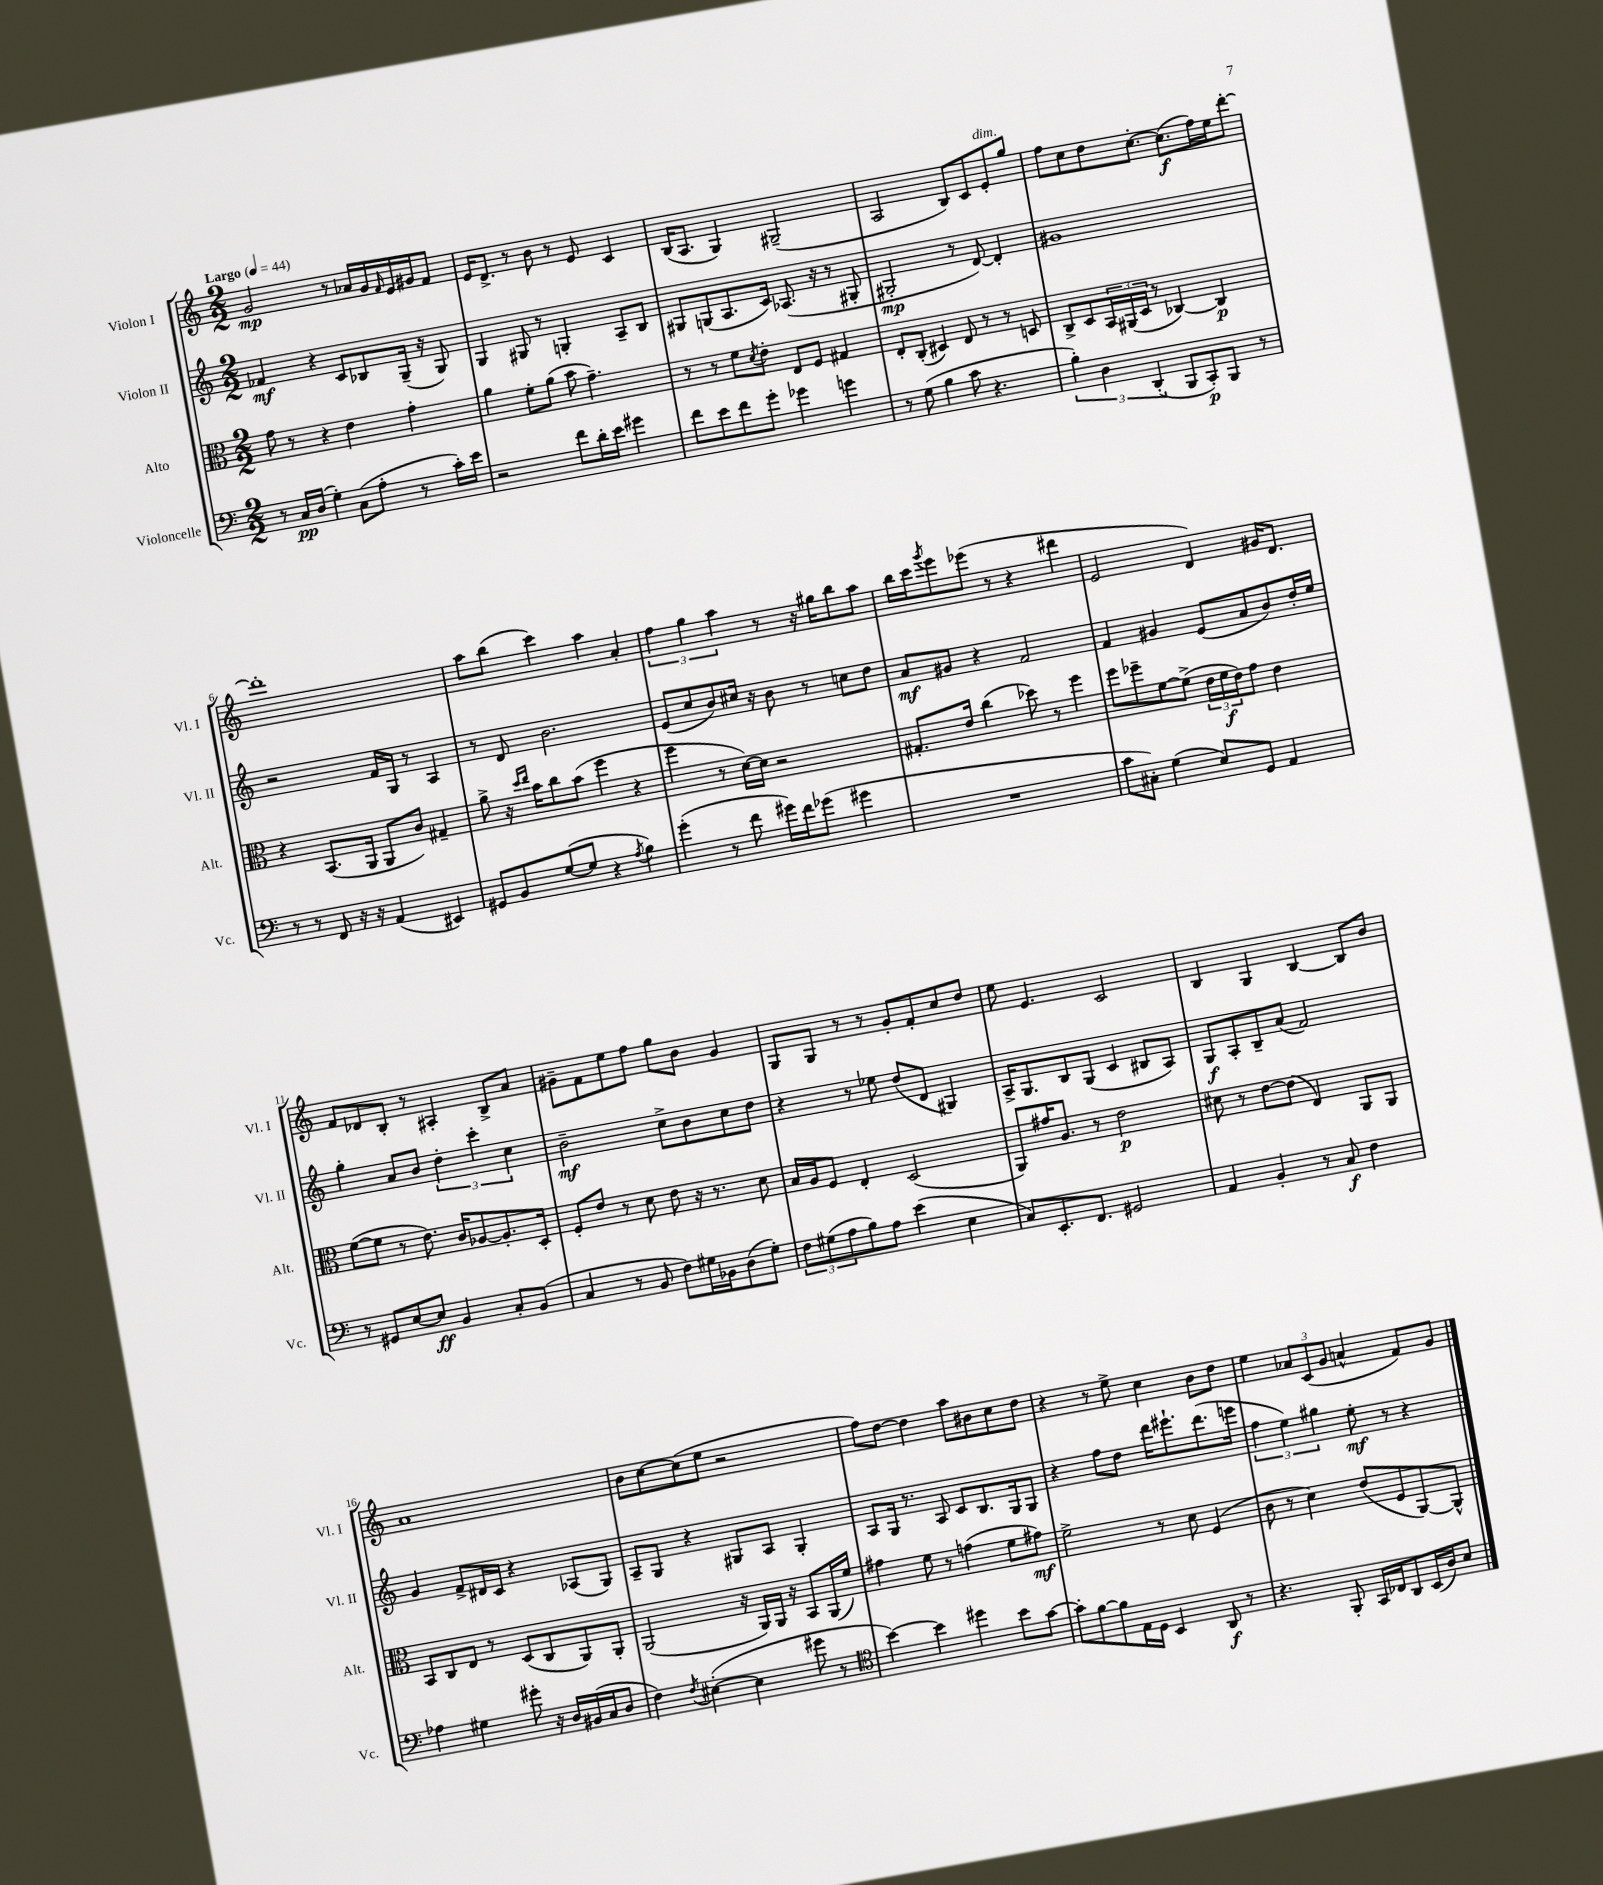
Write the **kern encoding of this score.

**kern	**kern	**kern	**kern
*staff4	*staff3	*staff2	*staff1
*clefF4	*clefC3	*clefG2	*clefG2
*k[]	*k[]	*k[]	*k[]
*M2/2	*M2/2	*M2/2	*M2/2
*MM44	*MM44	*MM44	*MM44
8r	8g	4f-	2g
16C	8r	.	.
(16D	.	.	.
4G')	4r	4r	.
(8C	4e	8c	8r
8A'	.	8B-	16a-
.	.	.	16g
.	.	.	16qqf
8r	4g'	(16G~	16e
.	.	16r	16g#
16c')	.	8G)	8f
16e	.	.	.
=	=	=	=
2r	4a	4G	16e
.	.	.	8.d^
.	8f'	8G#	8r
.	(8a	8r	8b
8f	8b	4G'	8r
16d'	4.g~)	.	8e
16e	.	.	.
4g#	.	8A~	4c
.	.	8B	.
=	=	=	=
8f	8r	8G#	(16B
.	.	.	8.A
8e	8r	(8G	.
8f	8f	8.A	4G)
.	8qd	.	.
8g'	8e'	.	.
.	.	16c)	.
4g-	8E	(8.A-	(2G#~
.	8F	.	.
.	.	16r	.
4g	4G#	8r	.
.	.	8G#'	.
=	=	=	=
8r	8E'	2G#'	2A
(8G	(8C'	.	.
4B	4D#)	.	.
8c	8E	8r	8B)
4.r	8r	[8d)	8c
.	8r	4d']	8e'
.	8D	.	8gg
=	=	=	=
6B')	8C^	1g#	8ff
.	8D	.	8cc
6D	.	.	.
.	24BB	.	8dd
.	(24AA#	.	.
(6DD'	24D	.	.
.	8r	.	[8.cc'
8BBB	[4C-)	.	.
.	.	.	(8.cc]
8CC')	.	.	.
8BBB	4C-]	.	16ff)
.	.	.	16ee
8r	.	.	[8ddd'
=	=	=	=
8r	4r	2r	1ddd']
8r	.	.	.
8FF	(8.BB	.	.
16r	.	.	.
16r	16AA	.	.
(4AA	8AA	16f	.
.	.	16G	.
.	8c)	8r	.
4EE#)	4G#~	4A	.
=	=	=	=
8GG#	8a^	8r	8aa
8BB	16r	8d	(8bb
.	16qqdd	.	.
.	16qqee	.	.
.	16b	.	.
([8G	8cc	2.b	4ccc)
8G]	(8b	.	.
4r	4ff	.	4aa
8qA	.	.	.
4B)	4r	.	4a'
=	=	=	=
(4g'	4ff	(8e	6ff
.	.	8cc	.
.	.	.	6gg
8r	8r	8b)	.
.	.	.	6aa
8f	[16d)	16cc#	.
.	16d]	16r	.
16g#)	2r	8b	8r
16f	.	.	.
(8g-	.	8r	16r
.	.	.	16gg#
4g#	.	8cc	8bb
.	.	8dd	8aa
=	=	=	=
1r	8.G#'	8a	16bb
.	.	.	16ccc
.	.	.	8qggg
.	.	8g#	8eee
.	16e	.	.
.	(4cc	4r	(8eee-
.	.	.	8r
.	8dd-)	2f	4r
.	8r	.	.
.	4ff	.	4ddd#
=	=	=	=
8c	8ff	4f	2e
8C#')	8ff-~	.	.
(4G	[8f	4g#	.
.	(8f^]	.	.
8E)	24e	(8e	4d)
.	24f	.	.
.	24e)	.	.
8GG	8g	8a	.
4AA	4e	8b)	16g#
.	.	.	8.d
.	.	16dd'	.
.	.	16ee	.
=	=	=	=
8r	([8f	4gg'	8f
8GG#	8f]	.	8d-
[8E	8r	8a	8B'
8E]	8.e)	8b	8r
4BB	.	6dd'	4A#'
.	16c	.	.
.	[8A-	.	.
.	.	6ccc'	.
8C'	8.A-']	.	8B^
.	.	6cc	.
(8BB	.	.	8a
.	16D'	.	.
=	=	=	=
4C	8F'	2b~	8g#~
.	8e	.	8f
8r	8r	.	8ee
8BB	8d	.	8ff
8F)	8e	8cc^	8gg
16G#	16r	8b	8b
16BB-	8.r	.	.
(8D	.	8cc	4g#
8G#')	8d	8dd	.
=	=	=	=
12F	16B	4r	8G
.	16A	.	.
(12G#	.	.	.
.	8F	.	8G
12A	.	.	.
8B)	4E'	8r	8r
8A	.	8ee-	8r
(4e	(2D	(8dd	8g'
.	.	8d	8f'
4E	.	4G#)	8cc
.	.	.	8dd
=	=	=	=
8C)	8AA)	16A^	8ee
.	.	8.G	.
8.EE'	16g#	.	4.e
.	8.A	.	.
.	.	8B	.
8.FF	.	.	.
.	8r	(8G	.
2GG#	2e	4c	2c
.	.	8B#	.
.	.	8A)	.
=	=	=	=
4AA	8d#	8G	4B
.	8r	8A'	.
4BB'	[8e	8B~	4G
.	(8e]	(8a	.
8r	4E)	2f)	[4B
8C	.	.	.
4F	8AA	.	8B]
.	8AA	.	8b
=	=	=	=
4A-	8BB	4g	1a
.	8C	.	.
4G#	8E	8f^	.
.	8r	16d#	.
.	.	16c	.
8g#'	(8D	4r	.
16r	8C	.	.
16D	.	.	.
(16BB#	8AA)	(8A-	.
16C	.	.	.
8D	8AA'	8G)	.
=	=	=	=
4F)	(2AA	8A~	8b
.	.	8G	[8cc
8qF	.	.	.
([4E#'	.	4r	(8cc]
.	.	.	8ee
4E#]	16r	8G#	2r
.	16AA)	.	.
.	16AA	8A	.
.	16r	.	.
8g#	8BB	4G#'	.
8r	(16AA	.	.
.	16f)	.	.
=	=	=	=
*clefC4	*	*	*
[4b)	4g#	8A	8ff)
.	.	16G	[8dd
.	.	8.r	.
4b]	8f	.	4dd]
.	8r	8A	.
4dd#	(4g	8c	8aa
.	.	8.B	8b#
8b	8f	.	8cc
.	.	16G	.
[8g	8g#)	8G	8dd
=	=	=	=
8g']	2f^	4r	4r
[8f	.	.	.
8f]	.	8ff	8r
16E	.	8dd	8ee^
16D	.	.	.
4BB	8r	16ddd	4cc
.	.	8.eee#`	.
.	8d	.	.
8AA	(4F	(8.ddd	8b
8r	.	.	8dd
.	.	16eee	.
=	=	=	=
4.r	8c	6ff	4ee
.	8r	.	.
.	.	6ee)	.
.	4d)	.	12a-
.	.	6gg#	(12c
8FF'	.	.	.
.	.	.	12g
16GG	(8e	8ee'	4a^^
16C-	.	.	.
8AA	8F	8r	.
(16BB	[8AA)	4r	8f)
16A)	.	.	.
8B	8AA^^]	.	8g
==	==	==	==
*-	*-	*-	*-
